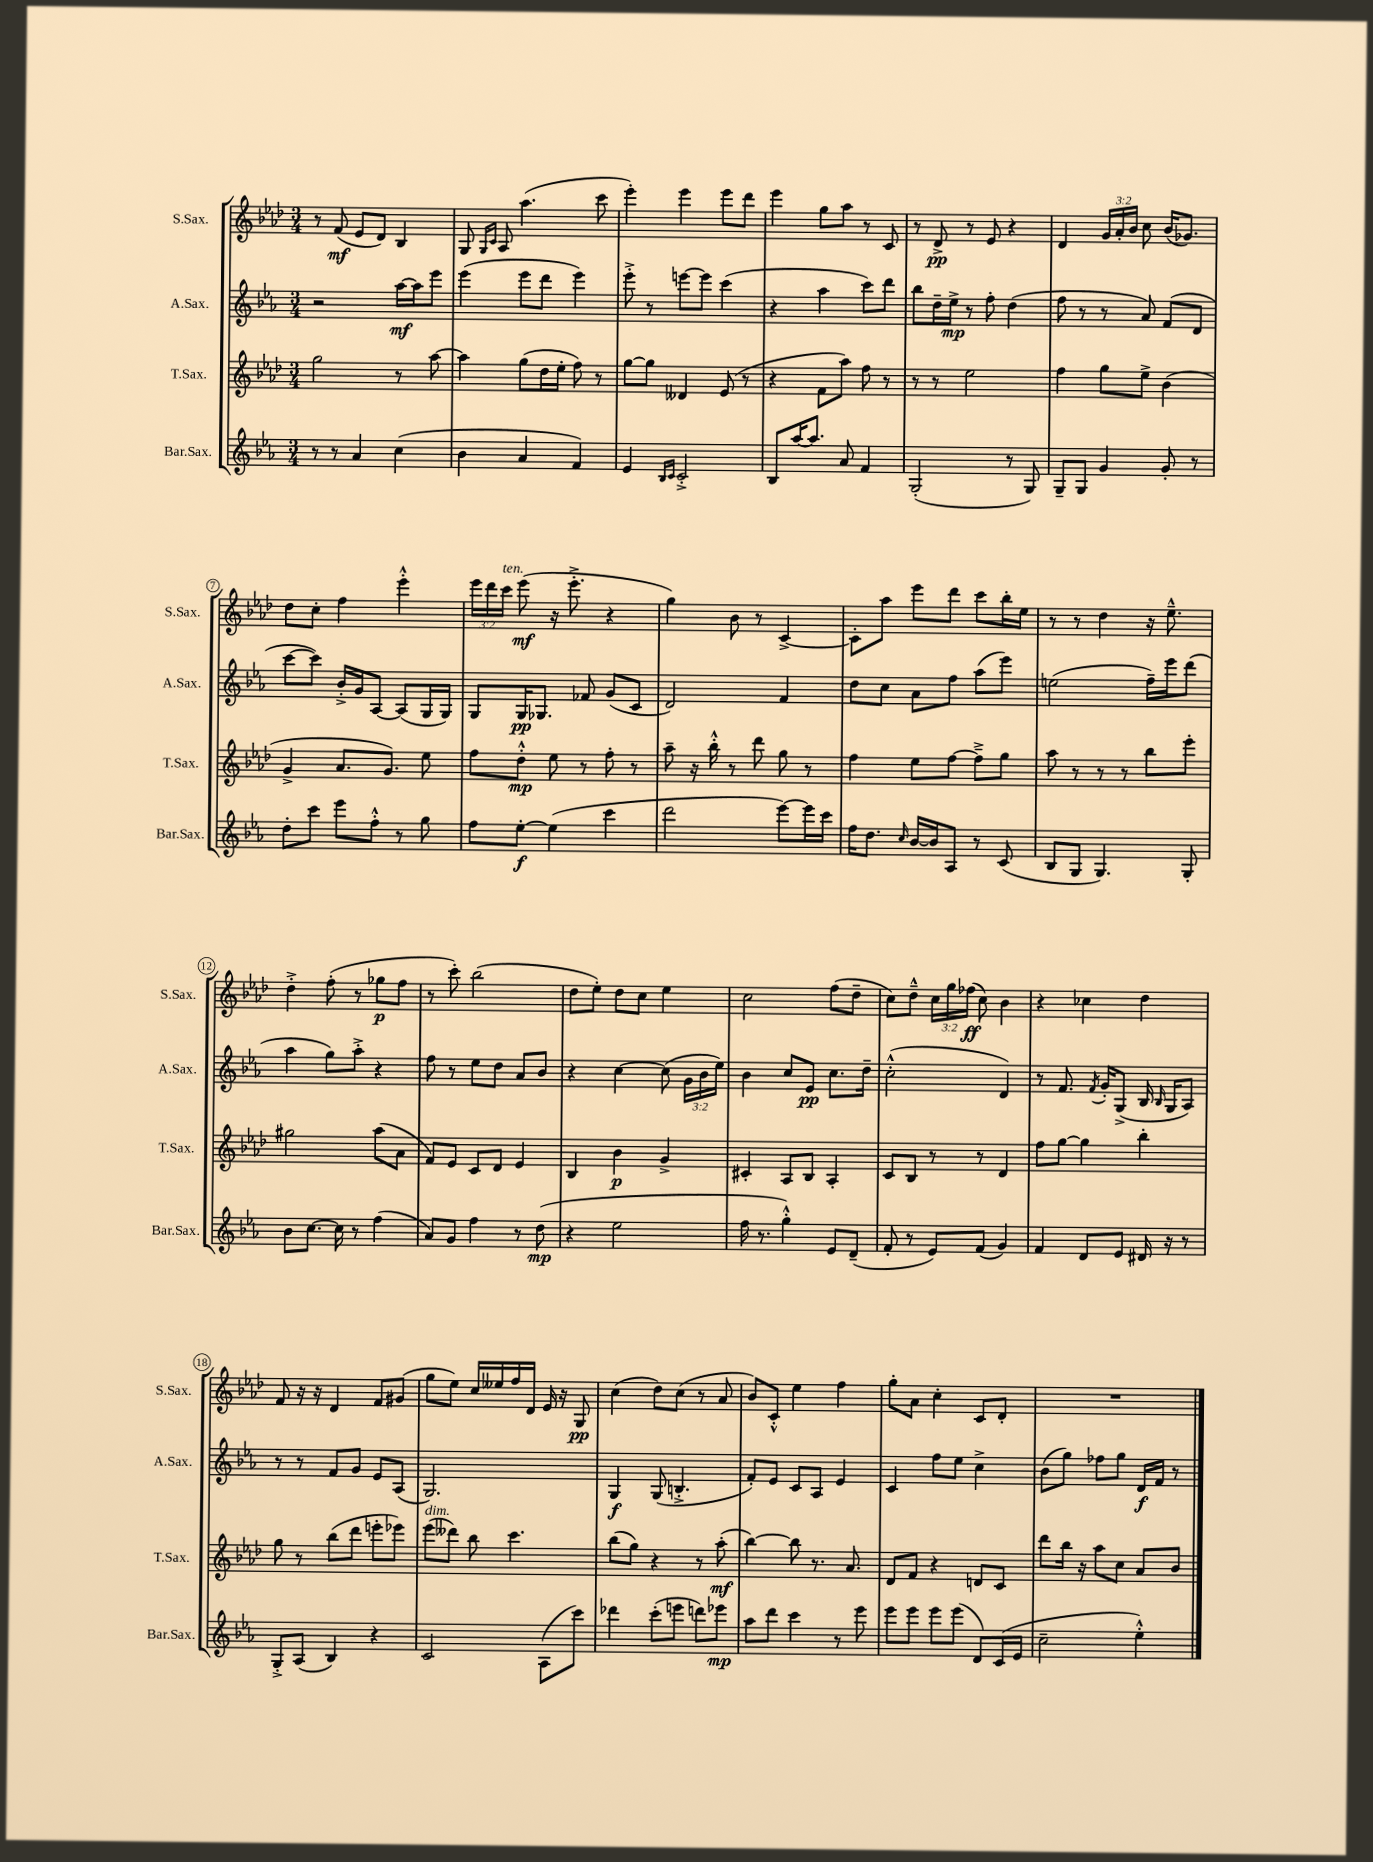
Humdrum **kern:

**kern	**kern	**kern	**kern
*staff4	*staff3	*staff2	*staff1
*clefG2	*clefG2	*clefG2	*clefG2
*k[b-e-a-]	*k[b-e-a-d-]	*k[b-e-a-]	*k[b-e-a-d-]
*M3/4	*M3/4	*M3/4	*M3/4
8r	2gg	2r	8r
8r	.	.	(8f
4a-	.	.	8e-
.	.	.	8d-)
(4cc	8r	[16aa-	4B-
.	.	16aa-]	.
.	[8aa-	8eee-	.
=	=	=	=
4b-	4aa-]	(4eee-	8G
.	.	.	16qqG
.	.	.	16qqc
.	.	.	8A-
4a-	(8gg	8eee-	(4.aa-
.	16dd-	8ddd	.
.	16ee-'	.	.
4f)	8ff)	4eee-)	.
.	8r	.	8ccc
=	=	=	=
4e-	[8gg	8eee-'^	4eee-')
.	8gg]	8r	.
16qqB-	.	.	.
16qqc	.	.	.
2c'^	4d--	[8eee	4eee-
.	.	8eee]	.
.	(8e-	(4ccc	8eee-
.	8r	.	8ddd-
=	=	=	=
8B-	4r	4r	4eee-
[16aa-	.	.	.
8.aa-]	.	.	.
.	8f	4aa-	8gg
8a-	8aa-)	.	8aa-
4f	8ff	8ccc)	8r
.	8r	8ddd	8c
=	=	=	=
(2G'	8r	8bb-	8r
.	8r	16dd~	8d-^
.	.	16ee-^	.
.	2ee-	8r	8r
.	.	8ff'	8e-
8r	.	(4dd	4r
8G)	.	.	.
=	=	=	=
8G~	4ff	8ff	4d-
8G	.	8r	.
4g	8gg	8r	24g
.	.	.	24a-'
.	.	.	24b-
.	8ee-^	8a-)	8cc
8g'	(4b-	(8f	(16b-
.	.	.	8.g-)
8r	.	8d	.
=	=	=	=
8dd'	4g^	[8ccc	8dd-
8ccc	.	8ccc])	8cc'
8eee-	8.a-	16b-'^	4ff
.	.	16g	.
8ff'^^	.	[8A-	.
.	8.g)	.	.
8r	.	(8A-]	4eee-'^^
8gg	8ee-	16G	.
.	.	16G)	.
=	=	=	=
8ff	8ff	8G	24eee-
.	.	.	24ddd-
.	.	.	24ccc
[8ee-'	8dd-'^^	16G	(8eee-
.	.	8.G-	.
(4ee-]	8ee-	.	16r
.	.	.	8.eee-'^
.	8r	8f-	.
4ccc	8ff'	(8g	4r
.	8r	8c	.
=	=	=	=
2ddd	8aa-~	2d)	4gg)
.	16r	.	.
.	16bb-'^^	.	.
.	8r	.	8b-
.	8ddd-	.	8r
[8eee-)	8gg	4f	[4c^
16eee-]	8r	.	.
16ccc	.	.	.
=	=	=	=
16ff	4ff	8dd	8c']
8.dd	.	.	.
.	.	8cc	8aa-
16qqcc	.	.	.
[16b-	8ee-	8a-	8eee-
16b-]	.	.	.
8A-	[8ff	8ff	8ddd-
8r	8ff~^]	(8aa-	8ccc
(8c	8gg	8eee-)	16bb-'
.	.	.	16ee-
=	=	=	=
8B-	8aa-	(2ee	8r
8G	8r	.	8r
4.G)	8r	.	4dd-
.	8r	.	.
.	8bb-	16ff~)	16r
.	.	16eee-	8.ee-~^^
8G'	8eee-'	(8ddd	.
=	=	=	=
8b-	2gg#	4aa-	4dd-'^
[8.cc	.	.	.
.	.	8gg)	(8ff'
16cc]	.	.	.
8r	.	8aa-'^	8r
(4ff	(8aa-	4r	8gg-
.	8a-	.	8ff
=	=	=	=
8a-)	8f)	8ff	8r
8g	8e-	8r	8ccc')
4ff	8c	8ee-	(2bb-
.	8d-	8dd	.
8r	4e-	8a-	.
(8dd	.	8b-	.
=	=	=	=
4r	4B-	4r	8dd-
.	.	.	8ee-')
2ee-	4b-	[4cc	8dd-
.	.	.	8cc
.	4g^	(8cc]	4ee-
.	.	24g	.
.	.	24b-	.
.	.	24ee-)	.
=	=	=	=
16ff	4c#'	4b-	2cc
8.r	.	.	.
4gg'^^)	8A-	8cc	.
.	8B-	8e-	.
8e-	4A-'	8.cc	(8ff
(8d~	.	.	8dd-~
.	.	16dd~	.
=	=	=	=
8f'	8c	(2cc'^^	8cc)
8r	8B-	.	8dd-~^^
8e-)	8r	.	24cc
.	.	.	24gg
.	.	.	(24ff-
(8f	8r	.	8cc)
4g)	4d-	4d)	4b-
=	=	=	=
4f	8ff	8r	4r
.	[8gg	8.f	.
8d	4gg]	.	4cc-
.	.	8qf	.
.	.	16g'	.
8e-	.	(8G^	.
16d#	4bb-'	16B-	4dd-
.	.	16qqB-	.
16r	.	16G	.
8r	.	8A-)	.
=	=	=	=
8G'^	8gg	8r	8f
(8A-	8r	8r	16r
.	.	.	16r
4B-)	(8bb-	8f	4d-
.	8ddd-	8g	.
4r	8eee'	8e-	8f
.	8eee-)	(8A-	(8g#
=	=	=	=
2c	(8eee-	2.G)	8gg
.	8ddd--)	.	8ee-)
.	8bb-	.	16cc
.	.	.	16ee--
.	4.ccc	.	16ff
.	.	.	16d-
(8A-	.	.	16e-
.	.	.	16r
8ccc)	.	.	8G
=	=	=	=
4ddd-	(8bb-	4G	(4cc
.	8gg)	.	.
(8ccc'	4r	(8G	8dd-)
8eee	.	4.B'^	(8cc
8ddd)	8r	.	8r
8eee-	(8aa-'	.	8a-
=	=	=	=
8aa-	[4bb-)	8f')	8b-)
8ddd	.	8e-	8c'^^
4ccc	8bb-]	8c	4ee-
.	8.r	8A-	.
8r	.	4e-	4ff
.	8.a-	.	.
8eee-	.	.	.
=	=	=	=
8eee-	8d-	4c	8gg'
8eee-	8f	.	8a-
8eee-	4r	8ff	4cc'
(8eee-	.	8ee-	.
8d)	8d	4cc^	8c
(16c	8c	.	8d-'
16e-	.	.	.
=	=	=	=
2cc~	8ddd-	(8b-	2.r
.	16bb-	8gg)	.
.	16r	.	.
.	8aa-	8ff-	.
.	8cc	8gg	.
4ee-'^^)	8a-	16d	.
.	.	16f	.
.	8b-	8r	.
==	==	==	==
*-	*-	*-	*-
